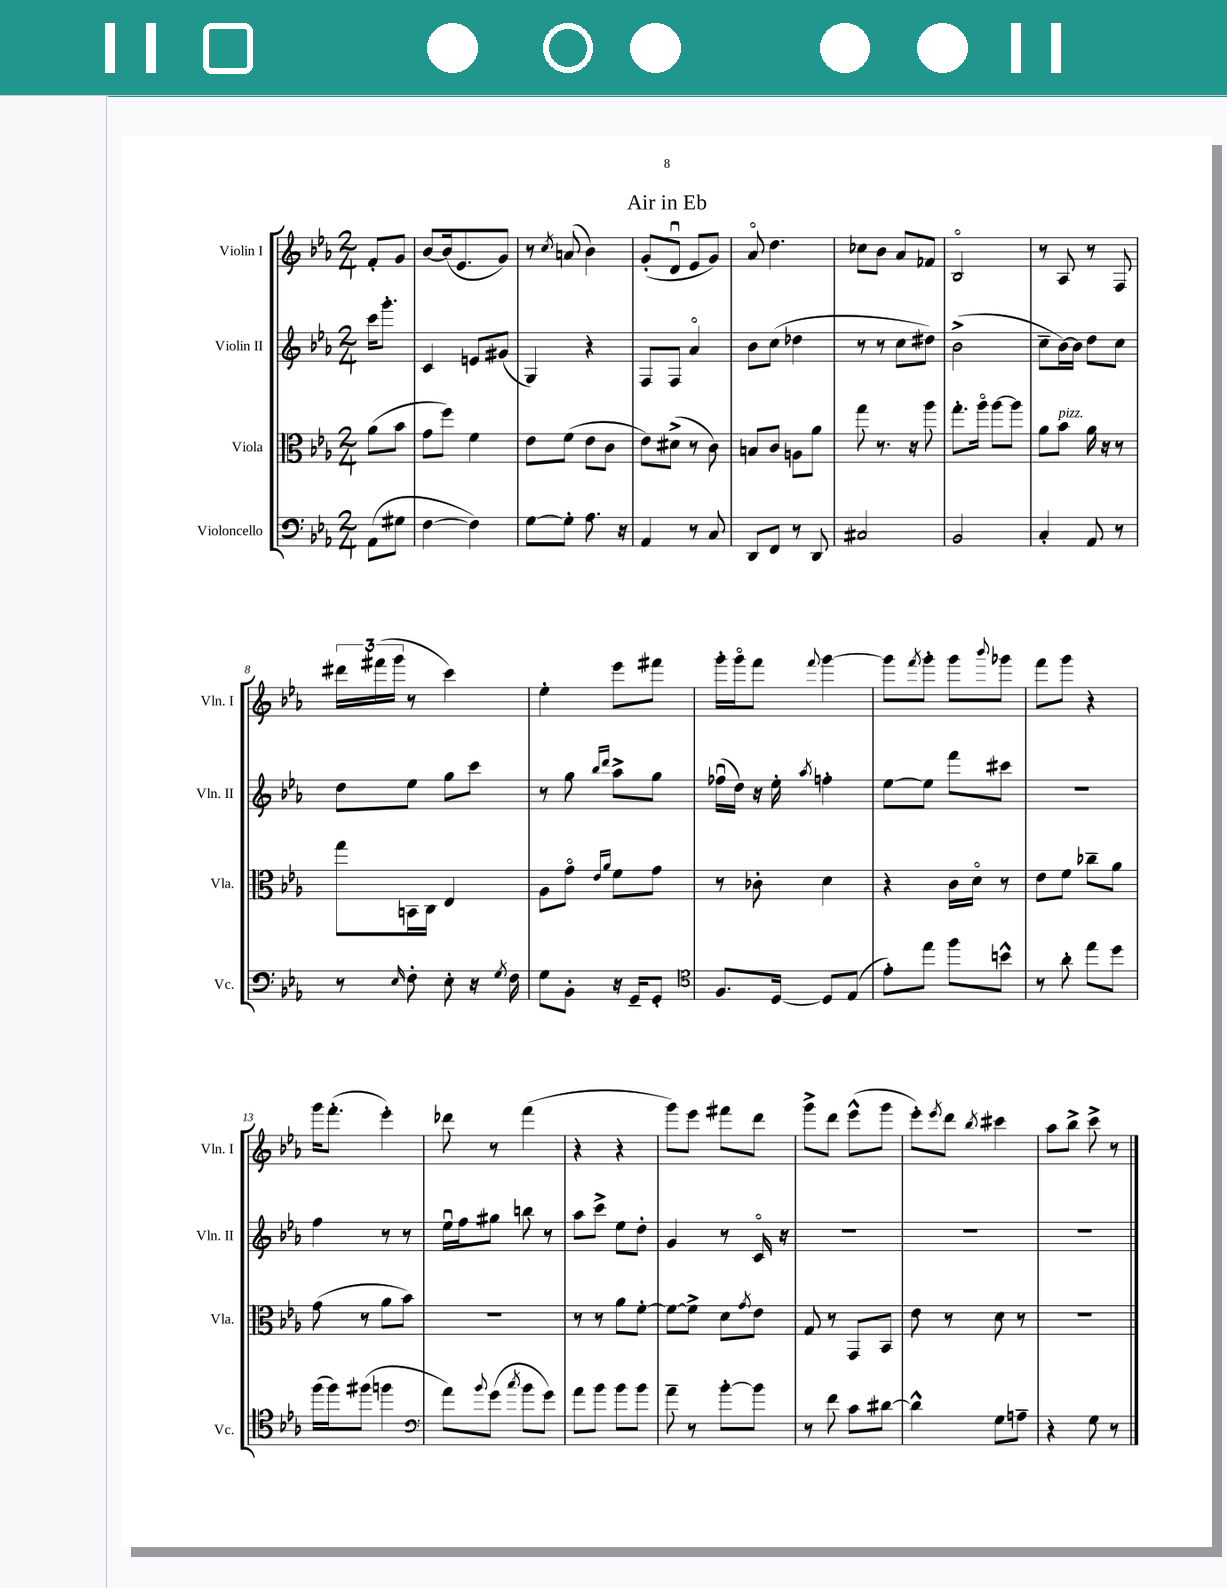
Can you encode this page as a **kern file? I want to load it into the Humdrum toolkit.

**kern	**kern	**kern	**kern
*staff4	*staff3	*staff2	*staff1
*clefF4	*clefC3	*clefG2	*clefG2
*k[b-e-a-]	*k[b-e-a-]	*k[b-e-a-]	*k[b-e-a-]
*M2/4	*M2/4	*M2/4	*M2/4
(8AA-	(8a-	16ccc	8f'
.	.	8.ggg'	.
8G#	8b-	.	8g
=	=	=	=
[4F	8g	4c	[8b-
.	8ff)	.	(16b-]
.	.	.	8.e-
4F])	4f	8e	.
.	.	(8g#	8g)
=	=	=	=
[8G	8e-	4G)	8r
.	.	.	8qcc
8G']	(8f	.	(8a
8.A-	8e-	4r	4b-)
.	8c	.	.
16r	.	.	.
=	=	=	=
4AA-	8e-)	8F	(8g'
.	(8d#^	8F	8du
8r	8r	4a-o	8e-
8C	8c)	.	8g)
=	=	=	=
8DD	8B	8b-	8a-o
8FF	8c	(8cc	4.dd
8r	8A	4dd-	.
8DD	8a-	.	.
=	=	=	=
2C#	8gg	8r	8cc-
.	8.r	8r	8b-
.	.	8cc	8a-
.	16r	.	.
.	8aa-	8dd#)	8f-
=	=	=	=
2BB-	8.gg'	(2b-^	2B-o
.	16aa-o	.	.
.	[8aa-	.	.
.	8aa-]	.	.
=	=	=	=
4C'	8a-	8cc~	8r
.	8b-	[16b-)	8A-
.	.	16b-]	.
8AA-	16a-	8dd	8r
.	16r	.	.
8r	8r	8cc	8F
=	=	=	=
8r	8gg	8dd	24ddd#
.	.	.	(24fff#
.	.	.	24ggg
16qqE-	.	.	.
8F'	16BB	8ee-	8r
.	16C	.	.
8E-'	4E-	8gg	4ccc)
16r	.	8ccc	.
8qG	.	.	.
16F	.	.	.
=	=	=	=
8G	8A-	8r	4ee-'
8BB-'	8go	8gg	.
.	16qqe-	16qqbb-	.
.	16qqa-	16qqddd	.
16r	8f	8aa-^	8eee-
16GG~	.	.	.
8GG'	8g	8gg	8fff#
=	=	=	=
*clefC4	*	*	*
8.F	8r	(16ff-u	16ggg'
.	.	16dd)	16gggo
.	8c-'	16r	8fff
[16D	.	16ee-'	.
.	.	8qaa-	8qqfff
8D]	4d	4ff'	[4ggg
(8E-	.	.	.
=	=	=	=
8e-')	4r	[8ee-	8ggg]
.	.	.	8qfff
8ee-	.	8ee-]	8ggg'
8ff	16c	8fff	8ggg
.	16do	.	.
.	.	.	8qqbbb-
8b^^	8r	8ccc#	8ggg-
=	=	=	=
8r	8e-	2r	8fff
8a-'	8f	.	8ggg
8ee-	8cc-~	.	4r
8dd	8a-	.	.
=	=	=	=
(16ff	(8g	4ff	16ggg
16ff)	.	.	(8.fff'
(8ff#	8r	.	.
4ff	8a-	8r	4eee-')
.	8b-)	8r	.
=	=	=	=
*clefF4	*	*	*
8a-)	2r	16ee-u	8ddd-
.	.	16ff	.
8qqb-	.	.	.
(8g	.	8gg#	8r
8qcc	.	.	.
8b-	.	8bb	(4fff
8g)	.	8r	.
=	=	=	=
8a-	8r	8aa-	4r
8b-	8r	8ccc^	.
8b-	8a-	8ee-	4r
8b-	[8f'	8dd'	.
=	=	=	=
8a-~	8f_	4g	8ggg)
8r	8f^]	.	8eee-
[8b-'	8d	8r	8fff#
.	8qg	.	.
8b-]	8e-	16co	8ddd
.	.	16r	.
=	=	=	=
8r	8G	2r	8ggg^
8f	8r	.	8ddd
8c	8GG	.	(8eee-^^
[8d#	8BB-	.	8ggg
=	=	=	=
4d#^^]	8e-	2r	8eee-')
.	.	.	8qeee-
.	8r	.	8ddd
.	.	.	8qbb-
8G	8d	.	4ccc#
8A~	8r	.	.
=	=	=	=
4r	2r	2r	8aa-
.	.	.	8bb-^
8G	.	.	8ccc^
8r	.	.	8r
==	==	==	==
*-	*-	*-	*-
